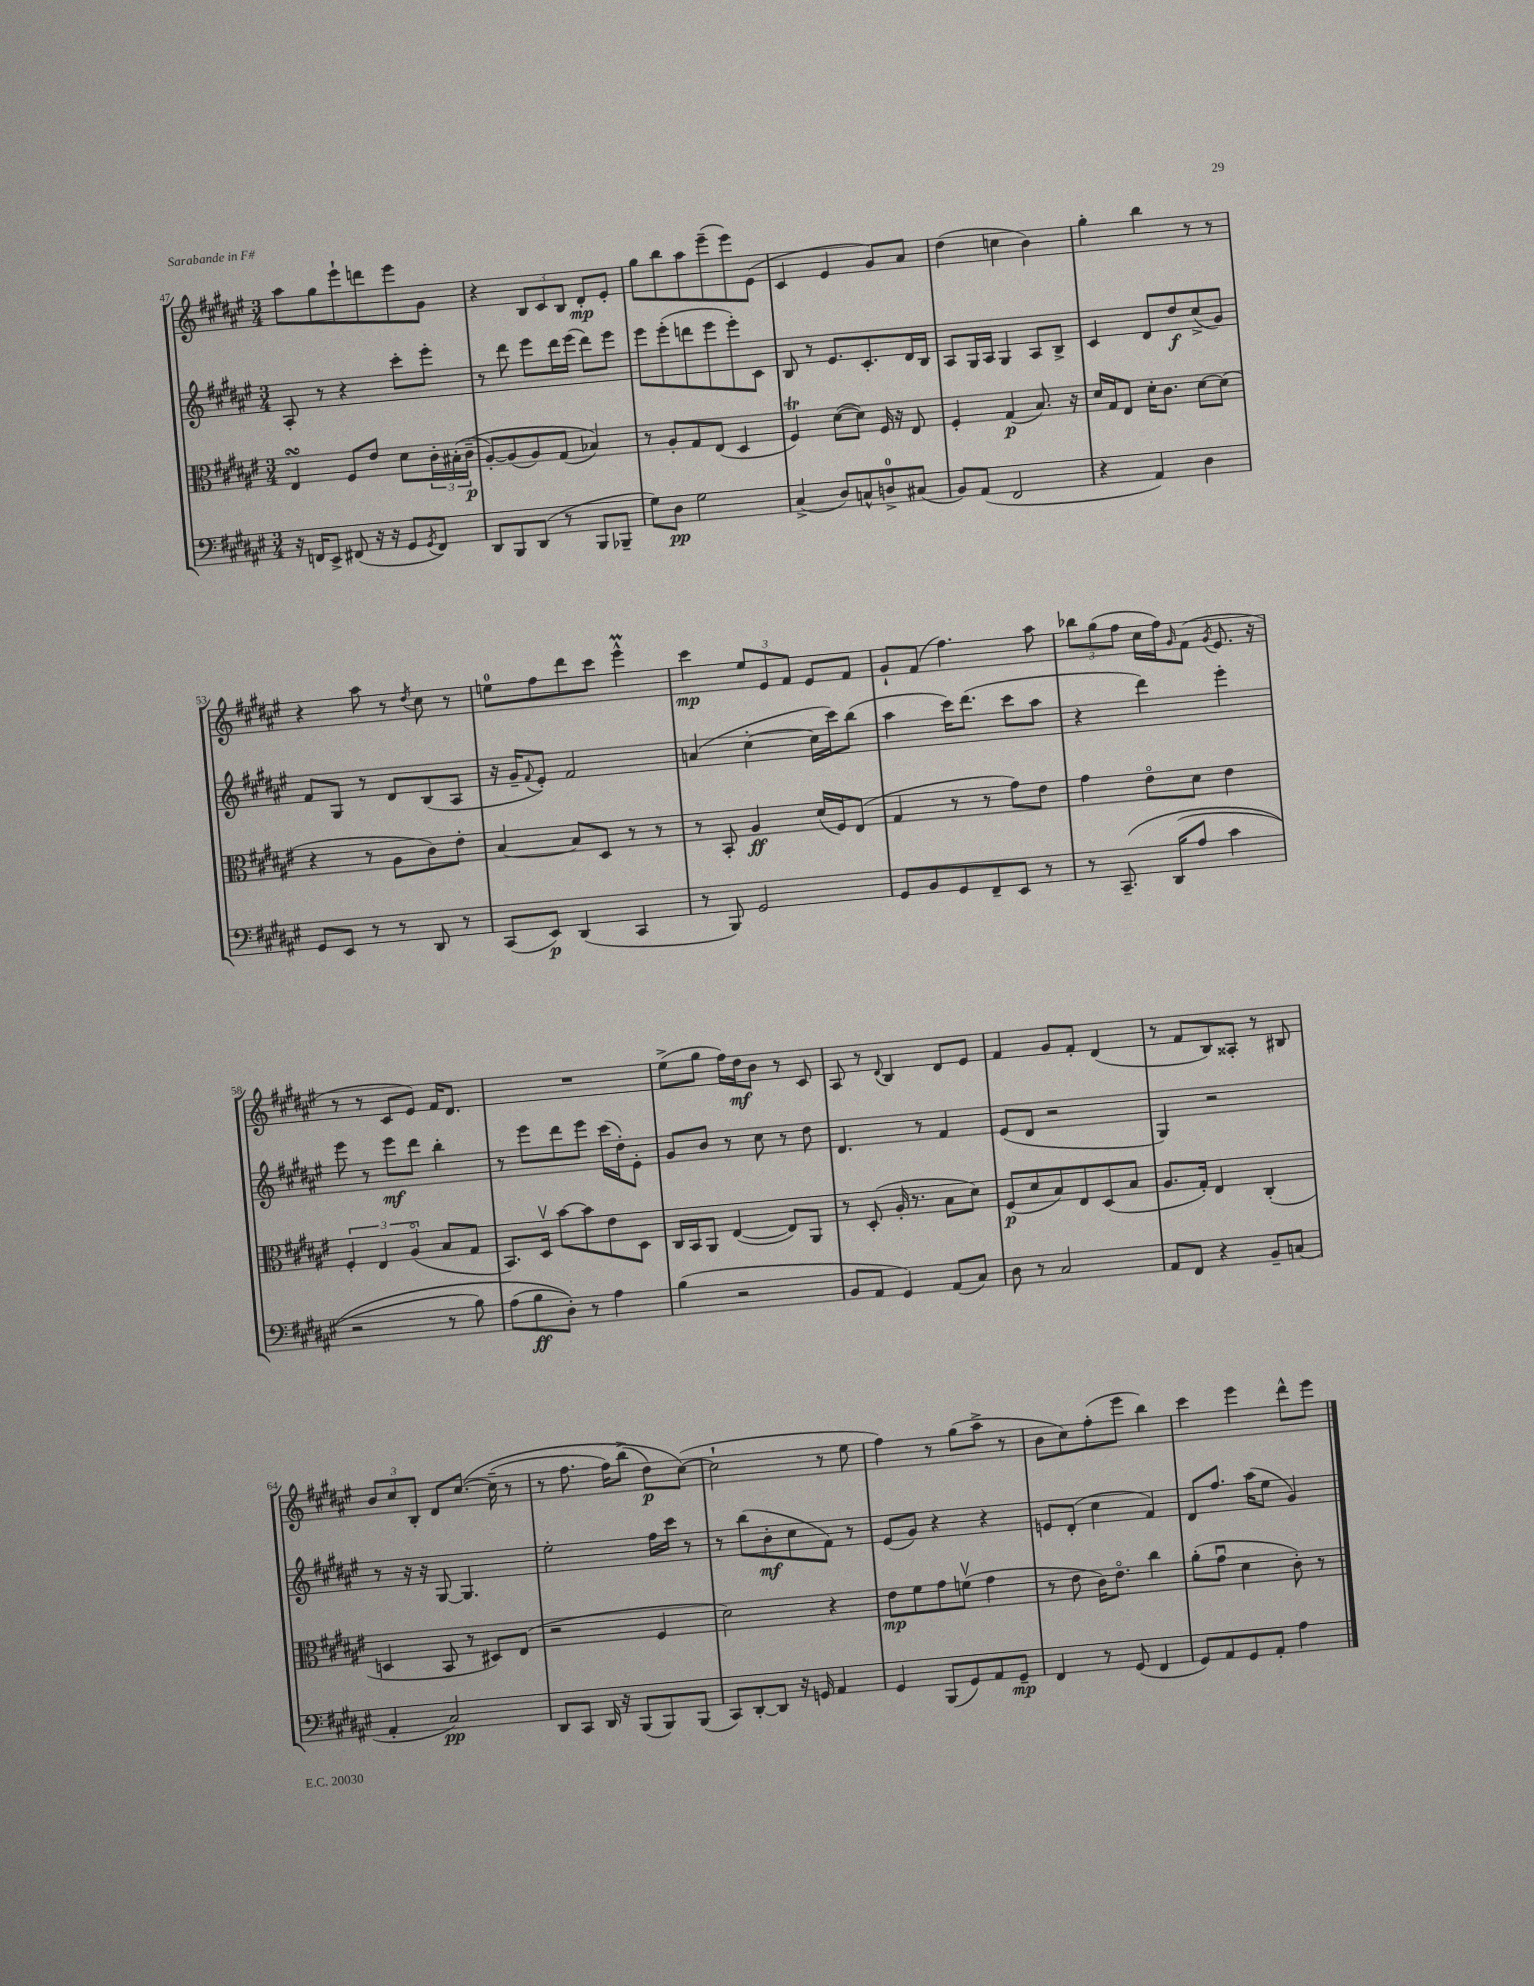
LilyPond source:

<<
\new StaffGroup <<
\new Staff = "s0" {
    \clef treble \key fis \major \numericTimeSignature \time 3/4
    ais''8 gis''8 eis'''8-! d'''8 eis'''8 gis'8 |
    r4 \tuplet 3/2 { b8 cis'8 b8 } dis'8-.\mp eis'8-. |
    gis''8 b''8 ais''8 eis'''8--( eis'''8) eis'8( |
    cis'4 eis'4 gis'8) ais'8 |
    dis''4( c''4 b'4) |
    gis''4-. b''4 r8 r8 |
    r4 ais''8 r8 \acciaccatura { dis''8 } cis''8 r8 |
    e''8-0 fis''8 dis'''8 cis'''8 eis'''4-^\prall |
    cis'''4\mp \tuplet 3/2 { eis''8 eis'8 fis'8 } eis'8 fis'8 |
    gis'8-! fis'8( fis''4.) ais''8 |
    \tuplet 3/2 { bes''8 gis''8( fis''8 } cis''16 fis''16) \grace { gis'16 } fis'8( \acciaccatura { gis'8 } eis'8. r16 |
    r8 r8 cis'8 eis'8) fis'16 dis'8. |
    R2. |
    eis''8->( gis''8 fis''16) dis''16\mf b'8 r8 cis'8 |
    ais8 r8 \appoggiatura { dis'8 } b4 dis'8 eis'8 |
    fis'4 gis'8 fis'8-. dis'4( |
    r8 fis'8 b8) aisis8-. r8 bis8 |
    \tuplet 3/2 { b'8 cis''8 b8-. } dis'8 cis''8.~\( cis''16--( r8 |
    r8 fis''8. fis''16) b''8->( dis''8\p) cis''8~(\) |
    cis''2-! r8 eis''8 |
    fis''4) r8 gis''8( ais''8-> r8 |
    b'8 cis''8) fis''8-.( eis'''8 b''4) |
    cis'''4 eis'''4 dis'''8-^ eis'''8 \bar "|." |
}
\new Staff = "s1" {
    \clef treble \key fis \major \numericTimeSignature \time 3/4
    ais8-. r8 r4 cis'''8-. eis'''8-. |
    r8 dis'''8 eis'''8 dis'''16 eis'''16( dis'''8) eis'''8 |
    eis'''8 eis'''8-.( d'''8 eis'''8 eis'''8-.) cis'8 |
    b8 r8 eis'8. cis'8.-. dis'16 b16 |
    ais8 gis16 ais16 gis4 ais8 b8-> |
    cis'4 dis'8 dis''8\f cis''8->( gis'8) |
    fis'8 gis8 r8 dis'8 b8( ais8 |
    r16 gis'16-- \appoggiatura { fis'8 } eis'8-.) fis'2 |
    a'4( cis''4~-. cis''16 cis'''16) b''8( |
    ais''4 cis'''16) dis'''8.( cis'''8 ais''8 |
    r4 dis'''4) eis'''4-. |
    eis'''8 r8 eis'''8\mf dis'''8 b''4-. |
    r8 eis'''8 dis'''8 eis'''8 cis'''16( dis''16-.) eis'8-. |
    gis'8 b'8 r8 cis''8 r8 dis''8 |
    dis'4. r8 fis'4 |
    eis'8( dis'8 r2 |
    gis4) r2 |
    r8 r16 r16 gis8~ gis4. |
    eis''2-. fis''16 cis'''16 r8 |
    r8 b''8( b'8-.\mf cis''8 fis'8) r8 |
    eis'8( gis'8) r4 r4 |
    e'8 dis'8-.( cis''4 fis'4) |
    dis'8 fis''8. ais''16( eis''8 gis'4) \bar "|." |
}
\new Staff = "s2" {
    \clef alto \key fis \major \numericTimeSignature \time 3/4
    eis4\turn fis8 eis'8 dis'8 \tuplet 3/2 { cis'16-. bis16-.( cis'16--\p\( } |
    ais8~-.) ais8( ais8) gis8( bes4)\) |
    r8 ais8-. gis8 eis8( dis4 |
    fis4\trill) dis'8~( dis'8) fis16 r16 eis8 |
    fis4-. gis4\p( b8.) r16 |
    dis'16 gis16 eis8 dis'16-. cis'8. dis'8~ dis'8( |
    r4 r8 ais8 cis'8) eis'8-. |
    b4~ b8 dis8 r8 r8 |
    r8 b,8-. ais4\ff dis'16( fis16) eis8( |
    gis4 r8 r8 gis'8) eis'8 |
    gis'4 eis'8\flageolet dis'8 eis'4 |
    \tuplet 3/2 { fis4-. eis4 ais4\flageolet( } b8 gis8 |
    b,8.) dis16\upbow b'8~ b'8 eis'8 dis8 |
    cis16 b,16 ais,8 eis4~( eis8) ais,8 |
    r8 dis8-.( ais16-. r8. b8 dis'8) |
    fis8\p( dis'8 b8) eis8 dis8( b8 |
    ais8. gis16-.) eis4 cis4-.( |
    d4 b,8 r8 dis8) eis8( |
    r2 fis4 |
    dis'2) r4 |
    eis'8\mp fis'8 gis'8 f'8\upbow( gis'4 |
    r8 eis'8 cis'16) eis'8.\flageolet cis''4 |
    ais'8-.( gis'8\downbow dis'4 cis'8-.) r8 \bar "|." |
}
\new Staff = "s3" {
    \clef bass \key fis \major \numericTimeSignature \time 3/4
    r16 f,16 eis,8-> fis,8( r16 r16 gis,8 \acciaccatura { gis,8 } fis,8) |
    dis,8 b,,8 dis,8( r8 b,,8 bes,,8-- |
    gis8) dis8\pp gis2 |
    cis4->( dis8) c8-^ d8-0-> cis8( |
    b,8) ais,8( fis,2 |
    r4 ais,4) dis4 |
    gis,8 eis,8 r8 r8 dis,8 r8 |
    cis,8( eis,8\p) dis,4( cis,4 |
    r8 b,,8) gis,2 |
    gis,8 b,8 gis,8 fis,8-- eis,8 r8 |
    r8 cis,8.--\( dis,16( ais8 cis'4 |
    r2 r8 b8) |
    ais8( b8\ff dis8-.)\) r8 ais4 |
    b4( r2 |
    b,8 ais,8 gis,4) ais,8( cis8) |
    dis8 r8 cis2 |
    ais,8 fis,8 r4 b,8-- c8( |
    ais,4-. cis2\pp) |
    dis,8 cis,8 dis,16 r16 b,,8( b,,8) b,,8( |
    cis,8) dis,8~-. dis,8 r16 g,16 ais,4 |
    gis,4 b,,8( gis,8) ais,8 gis,8--\mp |
    fis,4 r8 gis,8( fis,4 |
    gis,8) ais,8 gis,8 ais,8-. ais4 \bar "|." |
}
>>
>>
\layout { \context { \Score currentBarNumber = #47 } }
